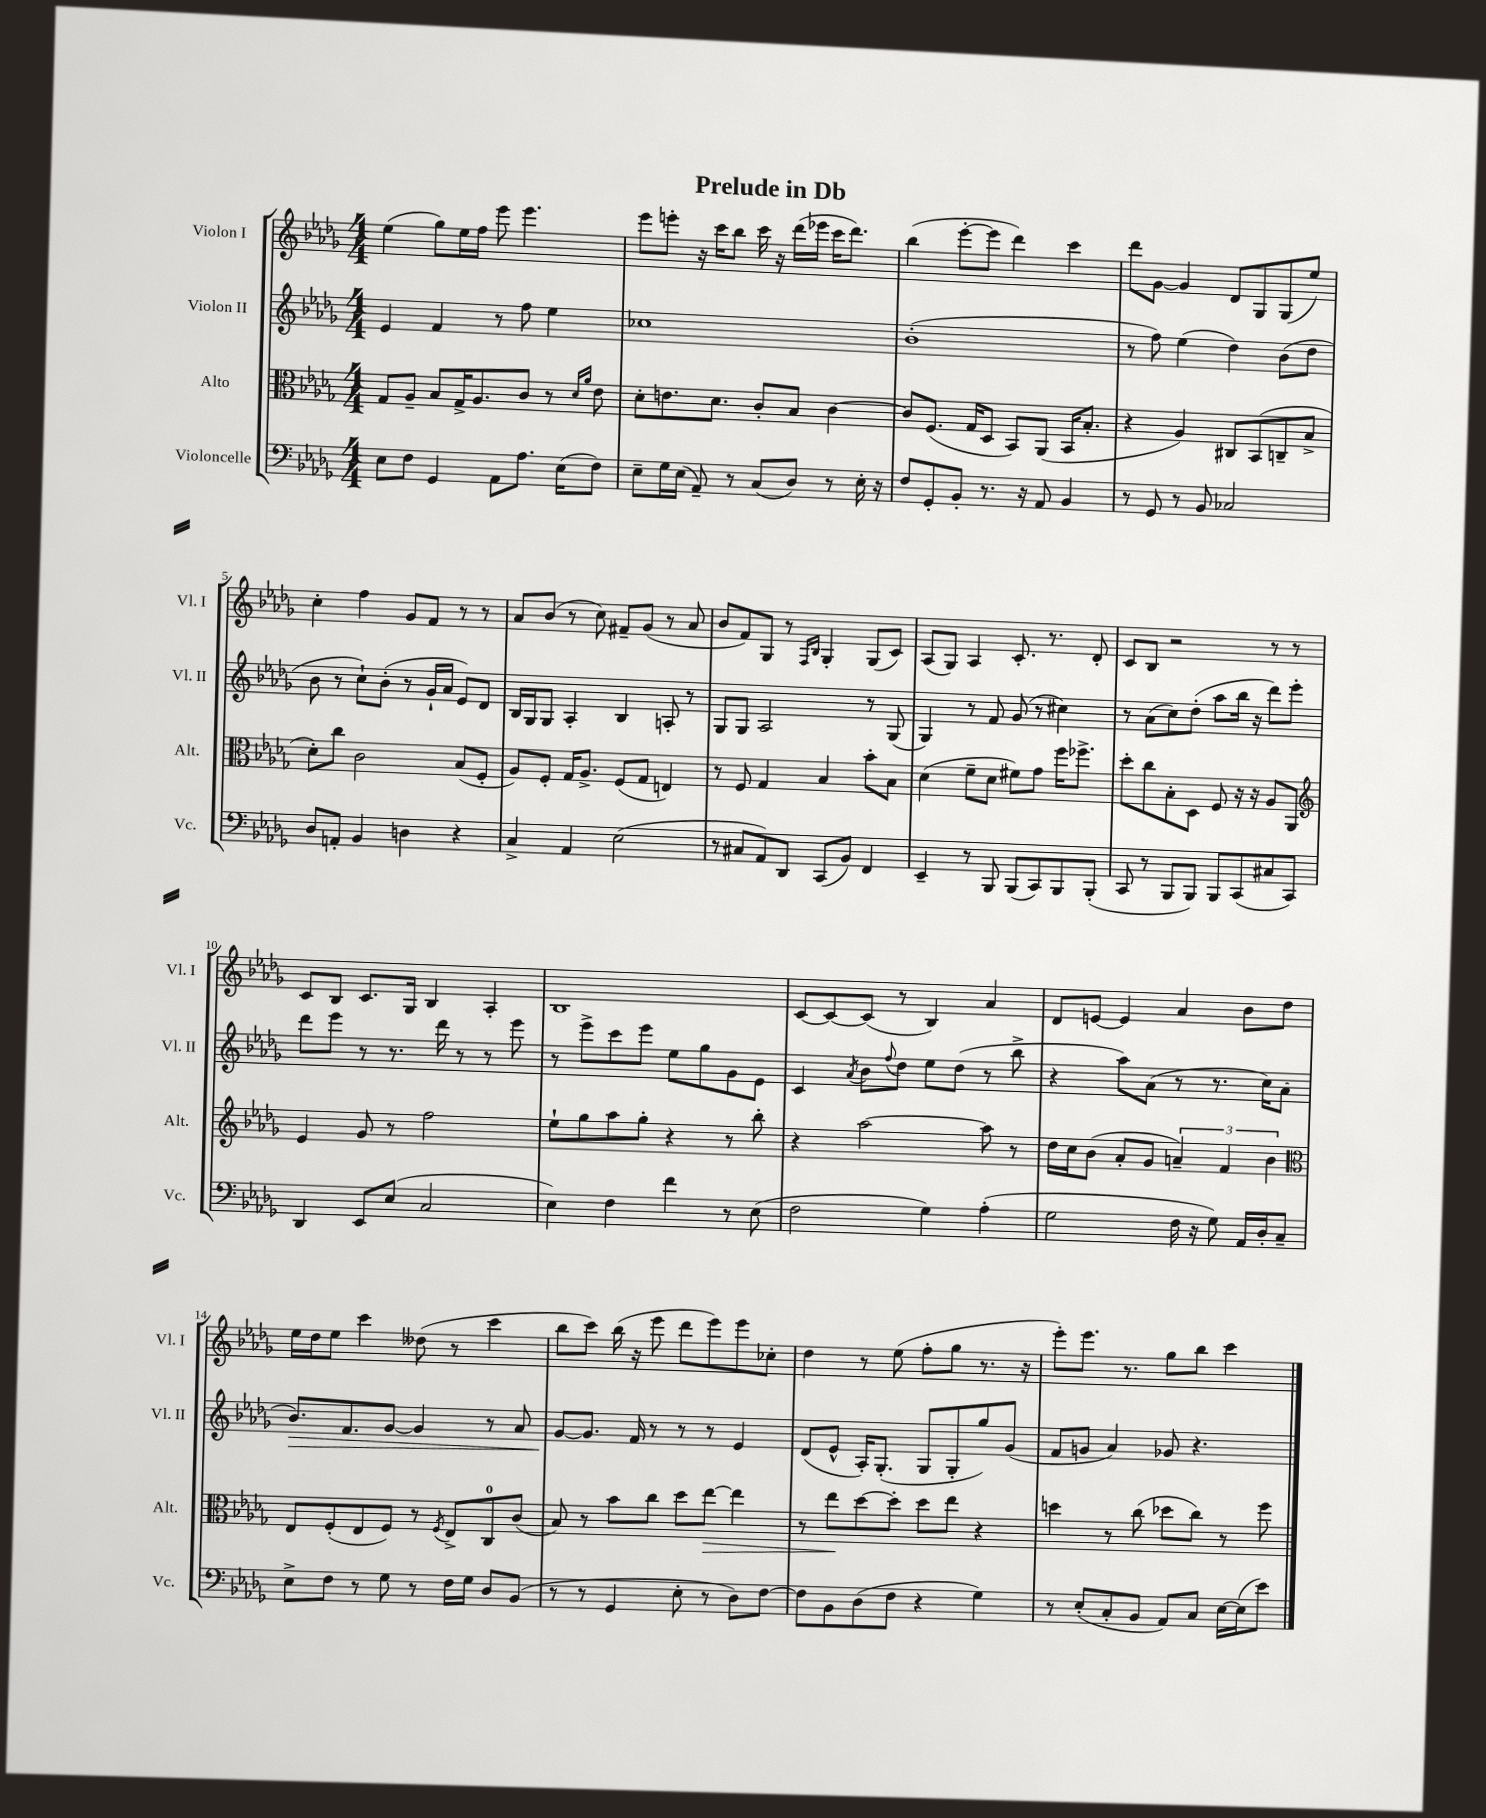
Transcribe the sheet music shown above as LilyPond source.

\header { title = "Prelude in Db" }
<<
\new StaffGroup <<
\new Staff = "s0" \with { instrumentName = "Violon I" shortInstrumentName = "Vl. I" } {
    \clef treble \key des \major \numericTimeSignature \time 4/4
    ees''4( ges''8) ees''16 f''16 ees'''8 ees'''4. |
    ees'''8 e'''8-. r16 c'''16 bes''8 c'''16 r16 des'''16( ees'''16 c'''16 des'''8.) |
    bes''4( ees'''8~-. ees'''8 des'''4) c'''4 |
    des'''8 ges'8~ ges'4 des'8 ges8 ges8( ees''8) |
    c''4-. f''4 ges'8 f'8 r8 r8 |
    aes'8 bes'8( r8 c''8) fis'8-- ges'8( r8 aes'8 |
    bes'8 f'8) ges8 r8 \grace { f16 bes16 } ges4-. ges8( c'8) |
    aes8( ges8) aes4 c'8.-. r8. des'8-. |
    c'8 bes8 r2 r8 r8 |
    c'8 bes8 c'8. ges16 bes4 aes4-. |
    bes1 |
    c'8~ c'8~ c'8( r8 bes4) aes'4 |
    des'8 e'8~ e'4 aes'4 bes'8 des''8 |
    ees''16 des''16 ees''8 c'''4 deses''8( r8 c'''4 |
    bes''8 c'''8) bes''16( r16 ees'''8 des'''8 ees'''8) ees'''8 ces''8-. |
    des''4 r8 ees''8( f''8-. ges''8 r8. r16 |
    ees'''8-.) ees'''8. r8. ges''8 bes''8 c'''4 \bar "|." |
}
\new Staff = "s1" \with { instrumentName = "Violon II" shortInstrumentName = "Vl. II" } {
    \clef treble \key des \major \numericTimeSignature \time 4/4
    ees'4 f'4 r8 f''8 ees''4 |
    ces''1 |
    bes'1-.( |
    r8 f''8) ees''4( des''4) bes'8( des''8 |
    bes'8 r8 c''8-!) bes'8-.( r8 ges'16-! aes'16 ees'8) des'8 |
    bes16 ges16 ges8 aes4-. bes4 a8-. r8 |
    ges8 ges8 aes2 r8 ges8( |
    ges4) r8 f'8 ges'8( r8 cis''4) |
    r8 aes'8( c''8) des''8-.( aes''8 bes''16 r16 des'''8) ees'''8-. |
    des'''8 ees'''8 r8 r8. des'''16 r8 r8 ees'''8 |
    r8 ees'''8-> c'''8 ees'''8 ees''8 ges''8 ges'8 ees'8 |
    c'4 \acciaccatura { aes'8 } bes'8 \appoggiatura { f''8 } des''8 ees''8 des''8( r8 bes''8-> |
    r4 aes''8) aes'8( r8 r8. c''16) aes'8( |
    bes'8.\>) f'8. ges'8~ ges'4 r8 aes'8 |
    ges'8~\! ges'8. f'16 r8 r8 r8 ees'4 |
    des'8( ees'8-^ aes16-.) ges8.-.( ges8 ges8-. ges''8) ges'8( |
    f'8 g'8 aes'4) ges'8 r4. \bar "|." |
}
\new Staff = "s2" \with { instrumentName = "Alto" shortInstrumentName = "Alt." } {
    \clef alto \key des \major \numericTimeSignature \time 4/4
    ges8 aes8-- bes8 ges16-> aes8. c'8 r8 \grace { des'16 aes'16 } ees'8 |
    des'8-. e'8. des'8. c'8-. bes8 c'4~ |
    c'8 f8.( ges16 des8 bes,8) aes,8( bes,16 bes8.-. |
    r4 aes4) cis8 bes,8( c8-- bes8-> |
    des'8-.) c''8 c'2 bes8( f8-. |
    aes8) f8-. ges16 aes8.-> f8( ges8 e4) |
    r8 f8 ges4 bes4 bes'8-. bes8 |
    des'4( f'8-- des'8 fis'8) ges'8 f''16 fes''8.-> |
    des''8-. c''8 bes8-. des8 f8 r16 r16 aes8 aes,8 |
    \clef treble ees'4 ges'8 r8 f''2 |
    ees''8-! ges''8 aes''8 ges''8-. r4 r8 bes''8-. |
    r4 aes''2~ aes''8 r8 |
    des''16 c''16 bes'8( aes'8-. ges'8 \tuplet 3/2 { a'4--) f'4 bes'4 } |
    \clef alto ees8 f8-.( ees8 f8) r8 \acciaccatura { f8 } ees8-> c8-0 c'8( |
    bes8) r8 bes'8 c''8 des''8 ees''8~\> ees''4 |
    r8 ees''8\! des''8~ des''8-. des''8 ees''8 r4 |
    d''4 r8 c''8( des''8 c''8) r8 f''8 \bar "|." |
}
\new Staff = "s3" \with { instrumentName = "Violoncelle" shortInstrumentName = "Vc." } {
    \clef bass \key des \major \numericTimeSignature \time 4/4
    ees8 f8 ges,4 aes,8 aes8. ees16( f8) |
    ees8-- ges16 ees16( aes,8--) r8 c8( des8) r8 ees16-. r16 |
    f8 ges,8-. bes,8-. r8. r16 aes,8 bes,4 |
    r8 ges,8 r8 bes,8 ces2 |
    des8 a,8-. bes,4 d4 r4 |
    c4-> aes,4 ees2( |
    r8 cis8 aes,8) des,8 c,8( bes,8) f,4 |
    ees,4-- r8 bes,,8 bes,,8( c,8) bes,,8 bes,,8-.( |
    c,8 r8 bes,,8 bes,,8) bes,,8 c,8( cis8 c,8) |
    des,4 ees,8 ees8( c2 |
    ees4) f4 f'4 r8 ees8( |
    f2 ges4) aes4-.( |
    ges2 f16 r16 ges8) aes,16 des16-. c8-- |
    ees8-> f8 r8 ges8 r8 f16 ges16 des8 bes,8( |
    r8 r8 ges,4 ees8-. r8 des8) f8~ |
    f8 bes,8 des8( f8 r4 ges4) |
    r8 ees8-.( c8-. bes,8 aes,8) c8 ees16~ ees16( ees'8) \bar "|." |
}
>>
>>
